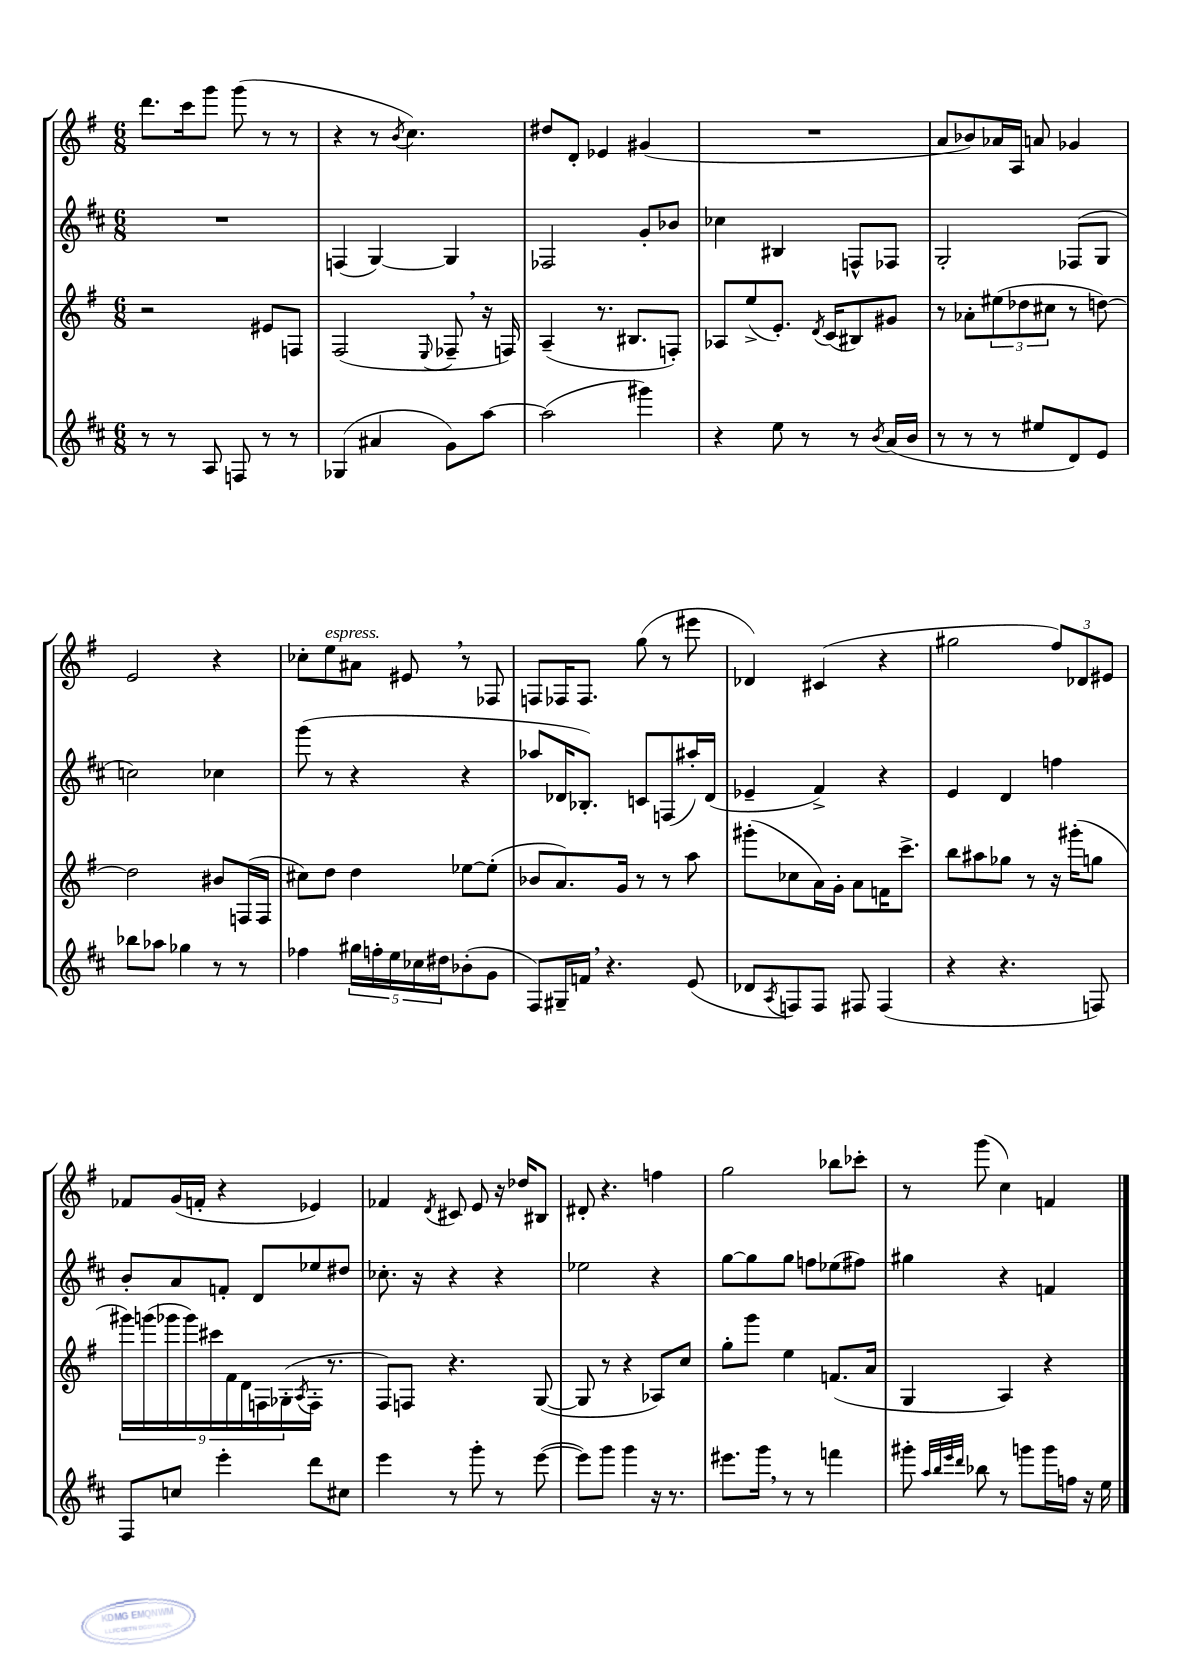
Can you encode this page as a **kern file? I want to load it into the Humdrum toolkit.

**kern	**kern	**kern	**kern
*part4	*part3	*part2	*part1
*staff4	*staff3	*staff2	*staff1
*clefG2	*clefG2	*clefG2	*clefG2
*k[f#c#]	*k[f#]	*k[f#c#]	*k[f#]
*M6/8	*M6/8	*M6/8	*M6/8
=60	=60	=60	=60
8r	2r	2.r	8.ddd\L
8r	.	.	.
.	.	.	16ccc\k
8A/	.	.	8ggg\J
8Fn/	.	.	(8ggg\
8r	8e#X/L	.	8r
8r	8Fn/J	.	8r
=61	=61	=61	=61
(4G-X/	(2F#/	(4Fn/	4r
4a#X/	.	[4G/)	8r
.	.	.	8qb/
.	.	.	4.cc\)
.	8qqE/	.	.
8g\L)	8F-X~,/	4G/]	.
[8aa\J	16r	.	.
.	16Fn/)	.	.
=62	=62	=62	=62
(2aa\]	(4A~/	2F-X/	8dd#X/L
.	.	.	8d'/J
.	8.r	.	4e-X/
.	8.B#X/L	.	.
4ggg#X\)	.	8g'/L	(4g#X/
.	8Fn'/J)	8b-X/J	.
=63	=63	=63	=63
4r	8A-X/L	4cc-X\	2.r
.	(8ee^/	.	.
8ee\	8.e'/J)	4B#X/	.
8r	.	.	.
.	8qd/	.	.
.	(16c/KL	.	.
8r	8B#X/)	8Fn^^/L	.
8qb/	.	.	.
(16a/LL	8g#X/J	8F-X/J	.
16b/JJ	.	.	.
=64	=64	=64	=64
8r	8r	2G'/	8a/L
8r	8a-X'\L	.	8b-X/)
8r	(12ee#X\	.	16a-X/L
.	.	.	16A/JJ
.	12dd-X\	.	.
8ee#X/L	.	.	8an/
.	12cc#X\J	.	.
8d/)	8r	(8F-X/L	4g-X/
8e/J	[8ddn\)	8G/J	.
!!LO:LB:g=z
=65	=65	=65	=65
8bb-X\L	2dd\]	2ccn\)	2e/
8aa-X\J	.	.	.
4gg-X\	.	.	.
8r	8b#X/L	4cc-X\	4r
8r	(16Fn/L	.	.
.	16F/JJ	.	.
=66	=66	=66	=66
4ff-X\	8cc#X\L)	(8ggg\	8cc-X'\L
!	!	!	!LO:TX:a:i:t=espress.
.	8dd\J	8r	8ee\
20gg#X\LL	4dd\	4r	8a#X\J
20ffn'\	.	.	.
20ee\	.	.	.
.	.	.	8e#X,/
20cc-X\	.	.	.
20dd#X\J	.	.	.
(8b-X'\	[8ee-X\L	4r	8r
8g\J	(8ee-'\J]	.	8F-X/
=67	=67	=67	=67
8F#/L)	8b-X/L	8aa-X/L	8Fn/L
16G#X~/L	8.a/)	16d-X/K	16F-X/K
16fn,/JJ	.	8.B-X'/J)	8.F-/J
4.r	.	.	.
.	16g/Jk	.	.
.	8r	8cn/L	(8gg\
.	8r	(8Fn/	8r
(8e/	8aa\	16aa#X'/L)	8eee#X\
.	.	(16d-/JJ	.
=68	=68	=68	=68
8d-X/L	(8ggg#X'\L	4e-X~/	4d-X/)
8qA/	.	.	.
8Fn/)	8cc-X\	.	.
8F/J	16a\L)	4f#^/)	(4c#X/
.	16g'\JJ	.	.
8F#X/	8a\L	.	.
(4F#/	16fn\K	4r	4r
.	8.ccc^\J	.	.
=69	=69	=69	=69
4r	8bb\L	4e/	2gg#X\
.	8aa#X\	.	.
4.r	8gg-X\J	4d/	.
.	8r	.	.
.	16r	4ffn\	12ff#/L)
.	(16ggg#X'\KL	.	.
.	.	.	12d-X/
8Fn/)	8ggn\J	.	.
.	.	.	12e#X/J
!!LO:LB:g=z
=70	=70	=70	=70
8F#/L	18ggg#X\LL)	8b'/L	8f-X/L
.	(18gggn\	.	.
.	18ggg-X\	.	.
8ccn/J	.	8a/	(16g/L
.	18ggg-\)	.	.
.	.	.	16fn'/JJ
.	18ccc#X\	.	.
4eee'\	.	8fn'/J	4r
.	18f#\	.	.
.	18d\	.	.
.	.	8d/L	.
.	18Fn\	.	.
.	(18G-X'\	.	.
.	8qA/	.	.
8ddd\L	16F'\JJ	8ee-X/	4e-X/)
.	8.r	.	.
8cc#X\J	.	8dd#X/J	.
=71	=71	=71	=71
4eee\	8F#/L)	8.cc-X'\	4f-X/
.	8Fn/J	.	.
.	.	16r	.
.	.	.	8qd/
8r	4.r	4r	8c#X/
8ggg'\	.	.	8e/
8r	.	4r	16r
.	.	.	16dd-X/KL
([8eee\	([8G/	.	8B#X/J
=72	=72	=72	=72
8eee\L])	8G/]	2ee-X\	8d#X'/
8ggg\J	8r	.	4.r
4ggg\	4r	.	.
16r	8A-X/L)	4r	4ffn\
8.r	.	.	.
.	8cc/J	.	.
=73	=73	=73	=73
8.eee#X\L	8gg'\L	[8gg\L	2gg\
.	8ggg\J	8gg\]	.
16ggg,\Jk	.	.	.
8r	4ee\	8gg\J	.
8r	.	8ffn\L	.
4fffn\	(8.fn/L	(8ee-X\	8bb-X\L
.	.	8ff#X\J)	8ccc-X'\J
.	16a/Jk	.	.
=74	=74	=74	=74
8ggg#X'\	4G/	4gg#X\	8r
32qqaa/LLL	.	.	.
32qqbb/	.	.	.
32qqeee/	.	.	.
32qqddd/JJJ	.	.	.
8bb-X\	.	.	(8ggg\
8r	4A/)	4r	4cc\)
8gggn\L	.	.	.
16ggg\L	4r	4fn/	4fn/
16ffn\JJ	.	.	.
16r	.	.	.
16ee\	.	.	.
==	==	==	==
*-	*-	*-	*-
